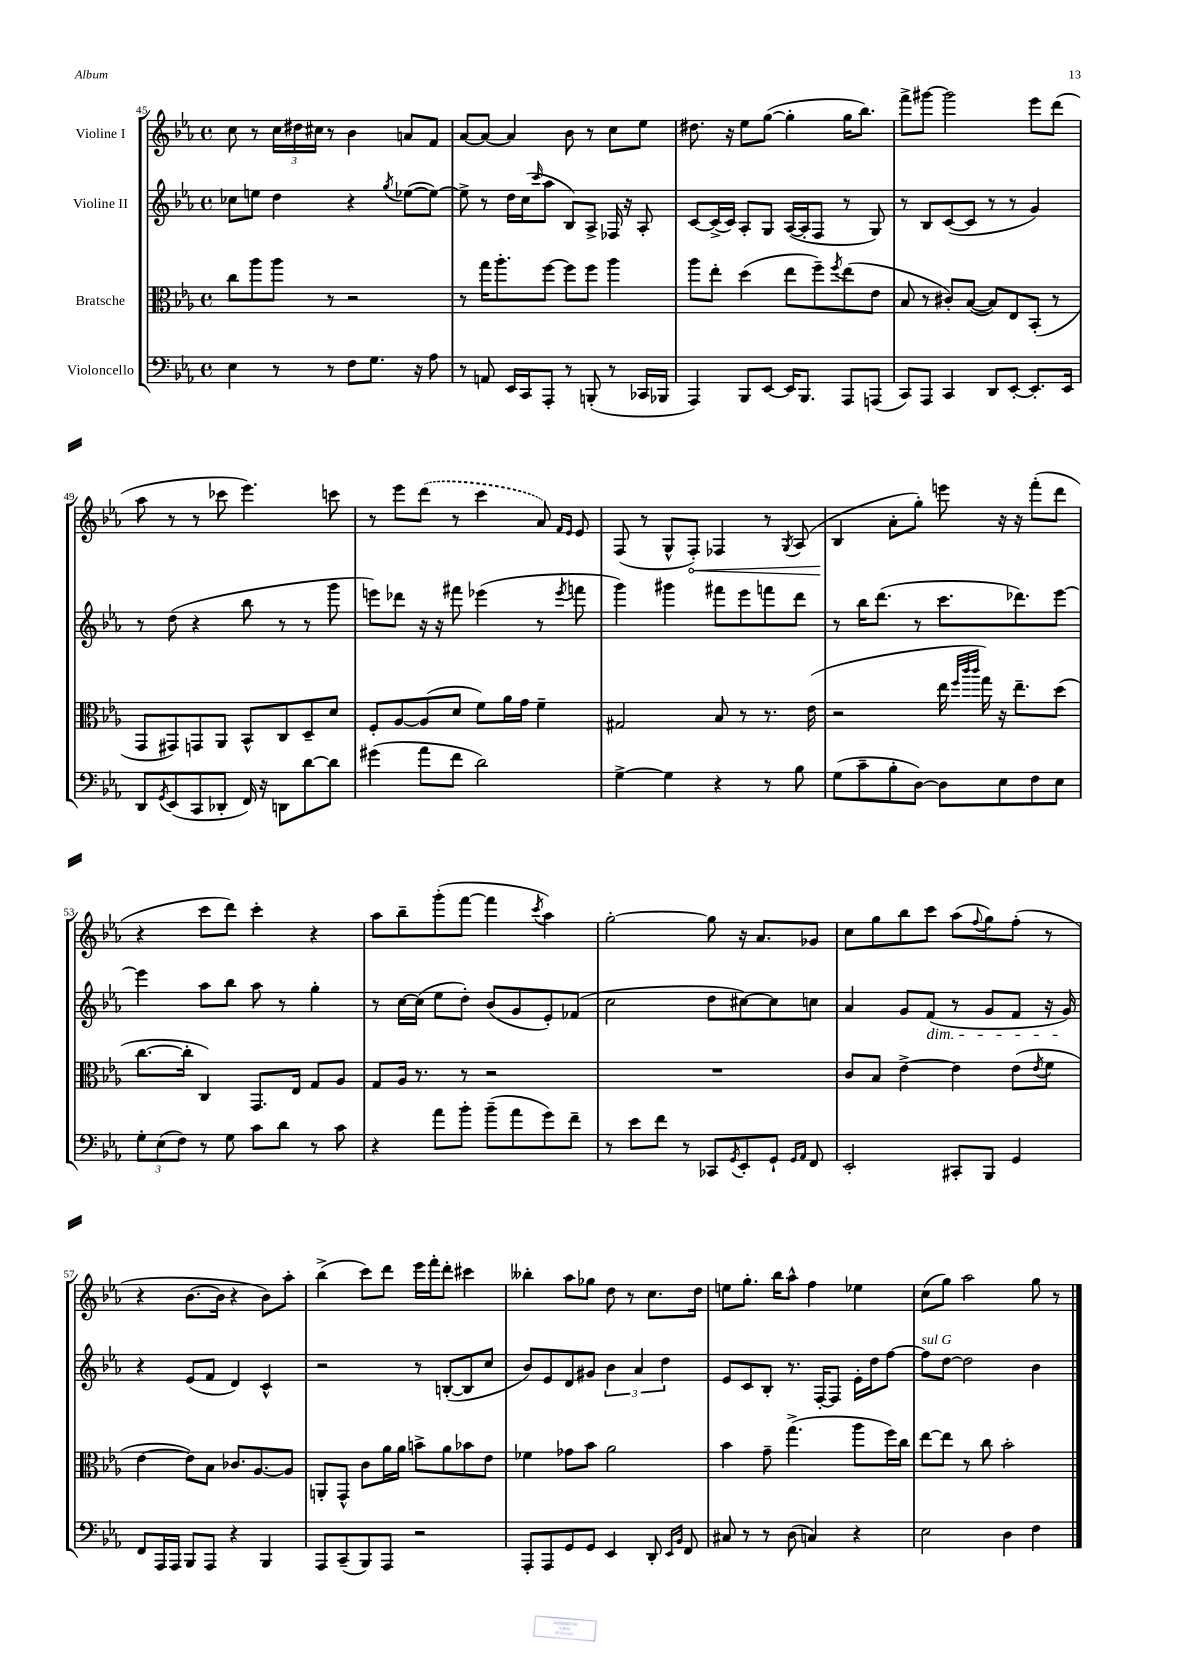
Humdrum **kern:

**kern	**kern	**kern	**kern	**dynam
*part4	*part3	*part2	*part1	*part1
*staff4	*staff3	*staff2	*staff1	*staff1
*I"Violoncello	*I"Bratsche	*I"Violine II	*I"Violine I	*
*clefF4	*clefC3	*clefG2	*clefG2	*
*k[b-e-a-]	*k[b-e-a-]	*k[b-e-a-]	*k[b-e-a-]	*
*M4/4	*M4/4	*M4/4	*M4/4	*
*met(c)	*met(c)	*met(c)	*met(c)	*
=45	=45	=45	=45	=45
4E-\	8cc\L	8cc-X\L	8cc\	.
.	8aa-\	8een\J	8r	.
8r	8aa-\J	4dd\	24cc\LL	.
.	.	.	24dd#X\	.
.	.	.	24cc#X\JJ	.
8r	8r	.	8r	.
8F\L	2r	4r	4b-\	.
8.G\J	.	.	.	.
.	.	8qgg/	.	.
.	.	([8ee-X\L	8an/L	.
16r	.	.	.	.
8A-\	.	8ee-\J_)	8f/J	.
=46	=46	=46	=46	=46
8r	8r	8ee-^\]	[8a-/L	.
8AAn/	16gg\KL	8r	8a-/J_	.
.	8.aa-'\	.	.	.
16EE-/LL	.	16dd\LL	4a-/]	.
16CC/J	.	(16cc\J	.	.
.	.	16qqccc/	.	.
8AAA-'/J	[8ff\J	8aa-\J	.	.
8r	8ff\L]	8B-/L)	8b-\	.
(8BBBn'/	8ff\J	8A-^/J	8r	.
8r	4aa-\	16F-X/	8cc\L	.
.	.	16r	.	.
16CC-X/LL	.	8A-'/	8ee-\J	.
16BBB-X/JJ	.	.	.	.
=47	=47	=47	=47	=47
4AAA-/)	8aa-\L	[8c/L	8.dd#X\	.
.	8ee-'\J	(16c^/L]	.	.
.	.	16c/JJ)	16r	.
8BBB-/L	(4dd\	8A-'/L	8ee-\L	.
[8EE-/J	.	8G/J	([8gg\J	.
16EE-/KL]	8ee-\L	([16A-/LL	4gg'\]	.
8.BBB-/J	.	16A-'/J]	.	.
.	8ff~\)	8F/J	.	.
.	8qff/	.	.	.
8AAA-/L	(8ee-\	8r	16gg\KL	.
.	.	.	8.bb-\J)	.
(8AAAn/J	8e-\J	8G/)	.	.
=48	=48	=48	=48	=48
8CC/L)	8B-/	8r	8fff^\L	.
8AAA-/J	8r	8B-/L	[8ggg#X\J	.
4CC/	8c#X'/L)	([8c/	2ggg#\]	.
.	([8B-/J	8c/J]	.	.
8DD/L	8B-/L])	8r	.	.
[8EE-'/J	8E-/	8r	.	.
8.EE-'/L]	(8BB-'/J	4g/)	8eee-\L	.
.	8r	.	(8ddd\J	.
16EE-/Jk	.	.	.	.
!!LO:LB:g=z
=49	=49	=49	=49	=49
8DD/L	8GG/L	8r	8aa-\	.
8qGG/	.	.	.	.
(8EE-/	8GG#X/)	(8dd\	8r	.
8CC/	8GGn/	4r	8r	.
8DD-X'/J	8AA-/J	.	8ccc-X\	.
16FF/)	8BB-^^/L	8bb-\	4.eee-\)	.
16r	.	.	.	.
8DDn\L	8C/	8r	.	.
[8d\	8D~/	8r	.	.
8d\J]	8d/J	8ggg\	8cccn\	.
=50	=50	=50	=50	=50
(4g#X\	8F'/L	8eeen\L)	8r	.
.	[8A-/	8ddd-X\J	8eee-\L	.
8a-\L	(8A-/]	16r	(8ddd\J	.
.	.	16r	.	.
8f\J	8d/J	8fff#X\	8r	.
2d\)	8f\L)	(4eee-X\	4ccc\	.
.	16a-\L	.	.	.
.	16g\JJ	.	.	.
.	4f~\	8r	8a-/)	.
.	.	.	16qqf/LL	.
.	.	8qeee-/	16qqe-/JJ	.
.	.	8fffn\	8e-/	.
=51	=51	=51	=51	=51
[4G^\	2G#X/	4ggg\)	(8F/	.
.	.	.	8r	.
4G\]	.	4ggg#X\	8G^^/L	.
!	!	!	!	!LO:HP:b
.	.	.	8F'/J)	<
4r	8B-/	8fff#X\L	4F-X/	.
.	8r	8eee-\	.	.
8r	8.r	8fffn\	8r	.
.	.	.	8qG/	.
8B-\	.	8ddd\J	(8A-/	.
.	(16e-\	.	.	.
=52	=52	=52	=52	=52
(8G\L	2r	8r	4B-/	.
8c~\	.	16bb-\KL	.	.
.	.	(8.ddd\J	.	.
8B-'\	.	.	8a-'\L	[
[8D\J)	.	8r	8gg'\J)	.
8D\L]	16ee-\	8.ccc\L	8eeen\	.
.	32qqff/LLL	.	.	.
.	32qqccc/	.	.	.
.	32qqccc/JJJ	.	.	.
.	16gg\)	.	.	.
8E-\	16r	.	16r	.
.	8.ee-~\L	8.ddd-X\)	16r	.
8F\	.	.	(8fff'\L	.
8E-\J	(8dd\J	[8eee-\J	8ddd\J	.
!!LO:LB:g=z
=53	=53	=53	=53	=53
12G'\L	[8.cc\L	4eee-\]	4r	.
(12E-\	.	.	.	.
12F\J)	.	.	.	.
.	16cc'\Jk]	.	.	.
8r	4C/)	8aa-\L	8ccc\L	.
8G\	.	8bb-\J	8ddd\J)	.
8c\L	8.GG/L	8aa-\	4ccc'\	.
8d\J	.	8r	.	.
.	16E-/Jk	.	.	.
8r	8G/L	4gg'\	4r	.
8c\	8A-/J	.	.	.
=54	=54	=54	=54	=54
4r	8G/L	8r	8aa-\L	.
.	16A-/Jk	[16cc\LL	8bb-~\	.
.	8.r	(16cc\JJ]	.	.
8a-\L	.	8ee-\L	(8ggg'\	.
8b-'\J	8r	8dd'\J)	[8fff\J	.
(8b-~\L	2r	(8b-/L	4fff\]	.
8a-\	.	8g/	.	.
.	.	.	8qccc/	.
8g\)	.	8e-'/)	4aa-\)	.
8f~\J	.	(8f-X/J	.	.
=55	=55	=55	=55	=55
8r	1r	2cc\	[2gg'\	.
8e-\L	.	.	.	.
8f\J	.	.	.	.
8r	.	.	.	.
8CC-X/L	.	8dd\L	8gg\]	.
8qGG/	.	.	.	.
8EE-'/	.	[8cc#X\)	16r	.
.	.	.	8.a-/L	.
8GG`/J	.	8cc#\]	.	.
16qqGG/LL	.	.	.	.
16qqAA-/JJ	.	.	.	.
8FF/	.	8ccn\J	8g-X/J	.
=56	=56	=56	=56	=56
2EE-'/	8c/L	4a-/	8cc\L	.
.	8B-/J	.	8gg\	.
.	[4e-^\	8g/L	8bb-\	.
!	!	!LO:TX:b:i:t=dim.	!	!
.	.	(8f/J	8ccc\J	.
8CC#X'/L	4e-\]	8r	(8aa-\L	.
.	.	.	8qqff/	.
8BBB-/J	.	8g/L	8gg\)	.
4GG/	(8e-\L	8f/J	(8ff'\J	.
.	8qe-/	.	.	.
.	8f\J	16r	8r	.
.	.	16g/)	.	.
!!LO:LB:g=z
=57	=57	=57	=57	=57
8FF/L	[4e-\	4r	4r	.
16AAA-/L	.	.	.	.
16AAA-/JJ	.	.	.	.
8BBB-/L	8e-\L])	(8e-/L	[8.b-\L	.
8AAA-/J	8B-\J	8f/J	.	.
.	.	.	16b-\Jk]	.
4r	8.c-X/L	4d/)	4r	.
.	[8.A-/	.	.	.
4BBB-/	.	4c^^/	8b-\L)	.
.	8A-/J]	.	8aa-'\J	.
=58	=58	=58	=58	=58
8AAA-/L	8AAn'/L	2r	(4bb-^\	.
(8CC~/	8GG^^/J	.	.	.
8BBB-/)	8c\L	.	8ccc\L)	.
8AAA-/J	16a-\L	.	8ddd\J	.
.	16a-\JJ	.	.	.
2r	8bn^\L	8r	16eee-\LL	.
.	.	.	16fff'\J	.
.	8a-\	([8Bn'/L	8ddd'\J	.
.	8b-X\	8B/]	4ccc#X\	.
.	8e-\J	8cc/J	.	.
=59	=59	=59	=59	=59
8AAA-'/L	4f-X\	8b-/L)	4bb--X'\	.
8AAA-/	.	8e-/	.	.
8GG/	8g-X\L	8d/	8aa-\L	.
8GG/J	8b-\J	8g#X/J	8gg-X\J	.
4EE-/	2a-\	6b-\	8dd\	.
.	.	.	8r	.
.	.	6a-/	.	.
8DD'/	.	.	8.cc\L	.
.	.	6dd\	.	.
16qqEE-/LL	.	.	.	.
16qqBB-/JJ	.	.	.	.
8FF/	.	.	.	.
.	.	.	16dd\Jk	.
=60	=60	=60	=60	=60
8C#X/	4b-\	8e-/L	8een\L	.
8r	.	8c/	8.gg'\J	.
8r	8g~\	8B-'/J	.	.
.	.	.	16bb-\KL	.
(8D\	(4.gg^\	8.r	8aa-^^\J	.
4Cn/)	.	.	4ff\	.
.	.	[16F'/KL	.	.
.	.	8F/J]	.	.
4r	8aa-\L	16e-'\LL	4ee-X\	.
.	.	16dd\J	.	.
.	16ff\L)	[8ff\J	.	.
.	16cc\JJ	.	.	.
=61	=61	=61	=61	=61
!	!	!LO:TX:a:i:t=sul G	!	!
2E-\	[8ee-\L	8ff\L]	(8cc\L	.
.	8ee-\J]	[8dd\J	8gg\J)	.
.	8r	2dd\]	2aa-\	.
.	8cc\	.	.	.
4D\	2b-'\	.	.	.
4F\	.	4b-\	8gg\	.
.	.	.	8r	.
==	==	==	==	==
*-	*-	*-	*-	*-
